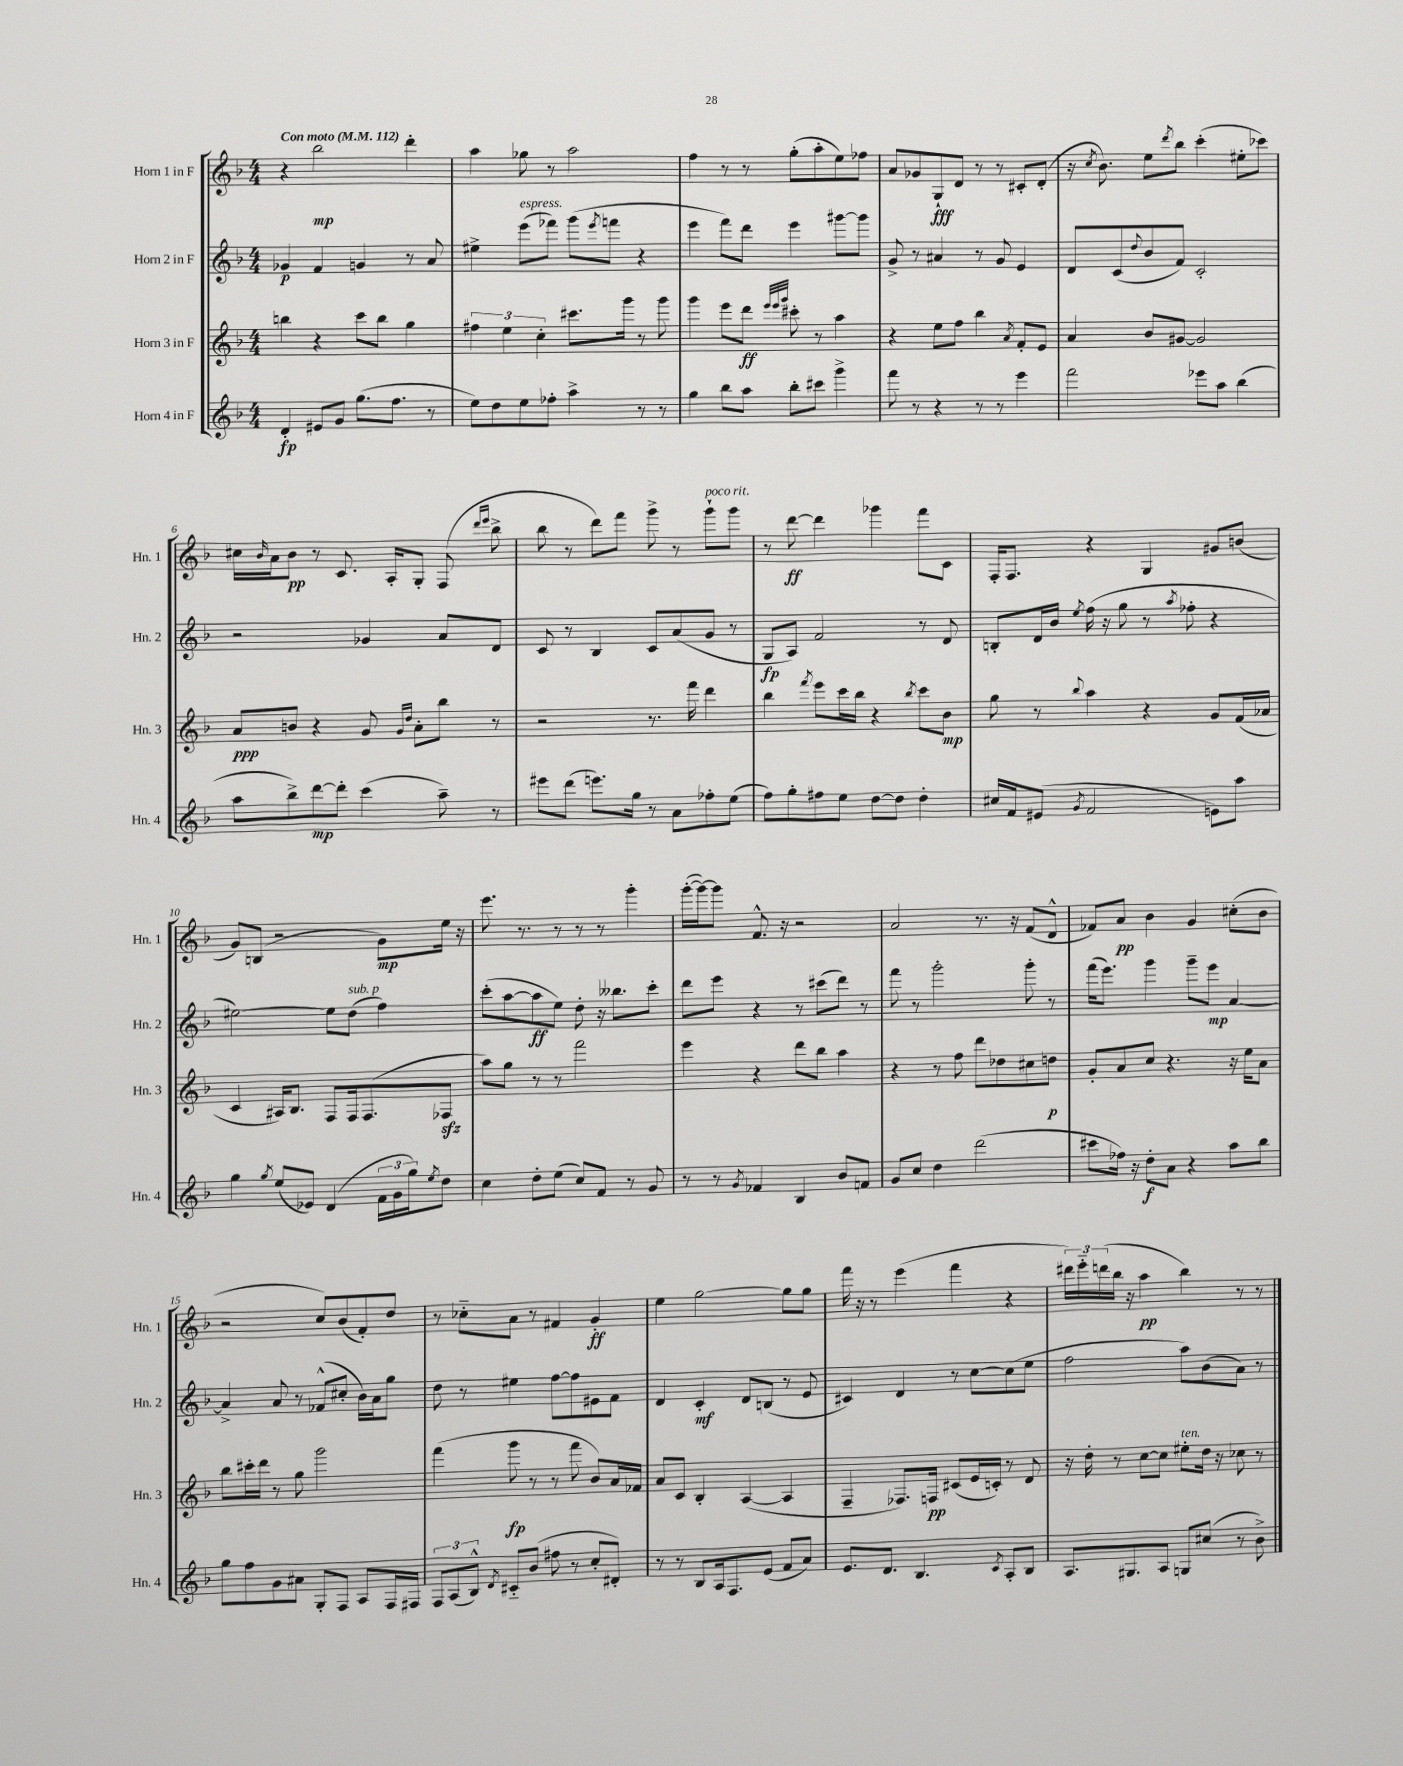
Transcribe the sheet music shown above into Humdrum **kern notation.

**kern	**kern	**kern	**kern
*staff4	*staff3	*staff2	*staff1
*clefG2	*clefG2	*clefG2	*clefG2
*k[b-]	*k[b-]	*k[b-]	*k[b-]
*M4/4	*M4/4	*M4/4	*M4/4
*MM112	*MM112	*MM112	*MM112
4d'	4bb	4g-	4r
8e#	4r	4f	2bb-
8g	.	.	.
(8.gg	8ccc	4g	.
.	8bb	.	.
8.ff	.	.	.
.	4gg	8r	4ddd'
8r	.	8a	.
=	=	=	=
8ee)	6ff#	4ee#^	4aa
8dd	.	.	.
.	6ee	.	.
8ee	.	(8eee	8gg-
.	6cc'	.	.
8ff-'	.	8fff-)	8r
4aa^	8.ccc#	(8ggg	2aa
.	.	8qeee	.
.	.	8fff	.
.	16ggg	.	.
8r	8r	4r	.
8r	8ggg	.	.
=	=	=	=
4gg	4ggg	4eee	4ff
8bb-	8eee	8fff)	8r
8aa	8ddd	8ddd	8r
.	32qqeee	.	.
.	32qqeee	.	.
.	32qqggg	.	.
8bb-'	8ccc#'	4eee	(8gg'
8ccc#	8r	.	8aa'
4ggg^	4aa	[8ggg#	8ee)
.	.	8ggg#]	8ff-
=	=	=	=
8fff	4r	8g^	8a
8r	.	8r	8g-
4r	8ee	4a#	8G`
.	8ff	.	8d
8r	4bb-	8r	8r
8r	.	8g	8r
.	8qa	.	.
4eee	8f'	4e	8c#'
.	8e	.	(8d'
=	=	=	=
2fff	4a	8d	16r
.	.	.	8qcc
.	.	.	8.b-)
.	.	(8c	.
.	.	8qqdd	.
.	8b-	8b-	8ee
.	.	.	8qddd
.	[8g#	8f)	8bb-
8eee-	2g#]	2c'	(4ccc'
8aa	.	.	.
(4bb-	.	.	8ee#'
.	.	.	8ccc-)
=	=	=	=
8aa	8a	2r	16cc#
.	.	.	16qqb-
.	.	.	16a
8bb-^)	8b	.	8b-
[8ddd	4r	.	8r
8ddd']	.	.	8.c
(4ccc	8g	4g-	.
.	.	.	16A'
.	16qqg	.	.
.	16qqdd	.	.
.	8a'	.	8G'
8aa~)	8bb-	8a	(8F
.	.	.	16qqddd
.	.	.	16qqeee
8r	8r	8d	8bb-^
=	=	=	=
8eee#	2r	8c	8bb-
(8ddd	.	8r	8r
8.eee)	.	4B-	8ddd)
.	.	.	8fff
16gg	.	.	.
8r	8.r	8c	8ggg^
8a	.	(8a	8r
.	16fff	.	.
8ff-'	4ddd	8g	8ggg`
(8ee	.	8r	8ggg
=	=	=	=
8ff)	4bb-	8G	8r
8gg'	.	8A)	[8ddd
.	8qfff	.	.
8ff#	8eee	2f	4ddd]
8ee	16ccc	.	.
.	16bb-	.	.
[8dd	4r	.	4ggg-
8dd]	.	.	.
.	8qbb-	.	.
4dd'	8ccc	8r	8fff
.	8b-	8d	8c
=	=	=	=
16cc#	8gg	8B'	16F'
16f	.	.	8.F
(8e#	8r	16d	.
.	.	16b-	.
8qg	8qqbb-	8qee	.
2f	4aa	(16ff	4r
.	.	16r	.
.	.	8gg	.
.	4r	8r	4G
.	.	8qaa	.
.	.	8ff-'	.
8e)	8g	4r	8g#
8aa	(16f	.	(8b
.	16a-	.	.
=	=	=	=
4gg	4c	[2ee#)	8g)
.	.	.	(8B
8qgg	.	.	.
(8ee	16A#)	.	2r
.	8.B-	.	.
8e-)	.	.	.
(4d	8F	8ee#]	.
.	16F	(8dd	.
.	(8.F	.	.
24f	.	4ff)	8g)
24g	.	.	.
24gg)	.	.	.
8qee	.	.	.
8dd	8F-	.	16ee
.	.	.	16r
=	=	=	=
4cc	8aa)	(8ccc'	8.eee
.	8gg	[8aa	.
.	.	.	8.r
8dd'	8r	8aa]	.
(8ee	8r	8ee)	8r
8cc)	2fff	8dd'	8r
8f	.	16r	8r
.	.	8.bb--	.
8r	.	.	4ggg'
8g	.	8ccc'	.
=	=	=	=
8r	4eee	8ddd	([16ggg'
.	.	.	16ggg_)
8r	.	8eee	8ggg]
8qg	.	.	.
4f-	4r	4r	8.f^^
.	.	.	16r
4B-	8ddd	8r	2r
.	8bb-	(8ccc#	.
8b-	4aa	8ddd)	.
8f	.	8r	.
=	=	=	=
8g	4r	8fff	2a
8cc	.	8r	.
4dd	8r	2ggg'	.
.	8ff	.	.
(2ddd	8ddd	.	8.r
.	8dd-	.	.
.	.	.	16r
.	8cc#	8ggg'	(8f
.	8dd	8r	8d^^
=	=	=	=
8ccc#	8g'	(16fff	8f-)
.	.	8.eee)	.
16ff-)	8a	.	8a
16r	.	.	.
8dd'	8cc	4ggg	4b-
8a	4.r	.	.
4r	.	8ggg~	4g
.	.	8eee	.
8aa	16r	[4a	(8cc#'
.	16ee	.	.
8bb-	8a	.	8b-
=	=	=	=
8gg	8bb-	4a^]	2r
8ff	16ccc#'	.	.
.	16ddd	.	.
8g	8r	8a	.
8a#	8gg	8r	.
8G'	2ggg	(8f-^^	8cc)
8F	.	8cc#'	(8b-
8A	.	16b-)	8f')
.	.	16a	.
16F	.	8gg	8dd
16F#	.	.	.
=	=	=	=
12F	(4fff	8dd	8r
(12A	.	.	.
.	.	8r	8cc-'~
12B-^^)	.	.	.
8qd	.	.	.
8c#'~	8ggg	4ee#	8a
(8b-	8r	.	8r
8ff#	8r	[8ff	4f#
8r	8fff	8ff]	.
8cc'	8b-)	8e#	4g'
8d#')	16a	8f	.
.	16f-	.	.
=	=	=	=
8r	8a	4d	4ee
8r	8c	.	.
8B-	4B-'	4c'	[2gg
16A	.	.	.
8.F	.	.	.
.	([4A	8d	.
(8e	.	(8B	.
8f	4A]	8r	8gg]
8a)	.	8e	8gg
=	=	=	=
8.e	4F~	4c#)	16fff
.	.	.	16r
.	.	.	8r
8.d	.	.	.
.	8.F-)	4d	(4eee
4.B-	.	.	.
.	16F	.	.
.	(8c#	8r	4fff
.	16e	[8cc	.
.	16c')	.	.
8qc	.	.	.
8A'	8r	(8cc]	4r
8B-	8d	8ee	.
=	=	=	=
8.A	16r	2ff	24ddd#)
.	.	.	24eee'~
.	16dd'	.	.
.	.	.	(24ddd
.	8r	.	16bb-
8.G#	.	.	16r
.	[8cc	.	4aa
8A	8cc]	.	.
8G	8ee#'	8aa)	4bb-)
(8cc#	16dd	(8b-	.
.	16r	.	.
8r	8cc-	8a)	8r
8b-^)	8r	8r	8r
==	==	==	==
*-	*-	*-	*-
